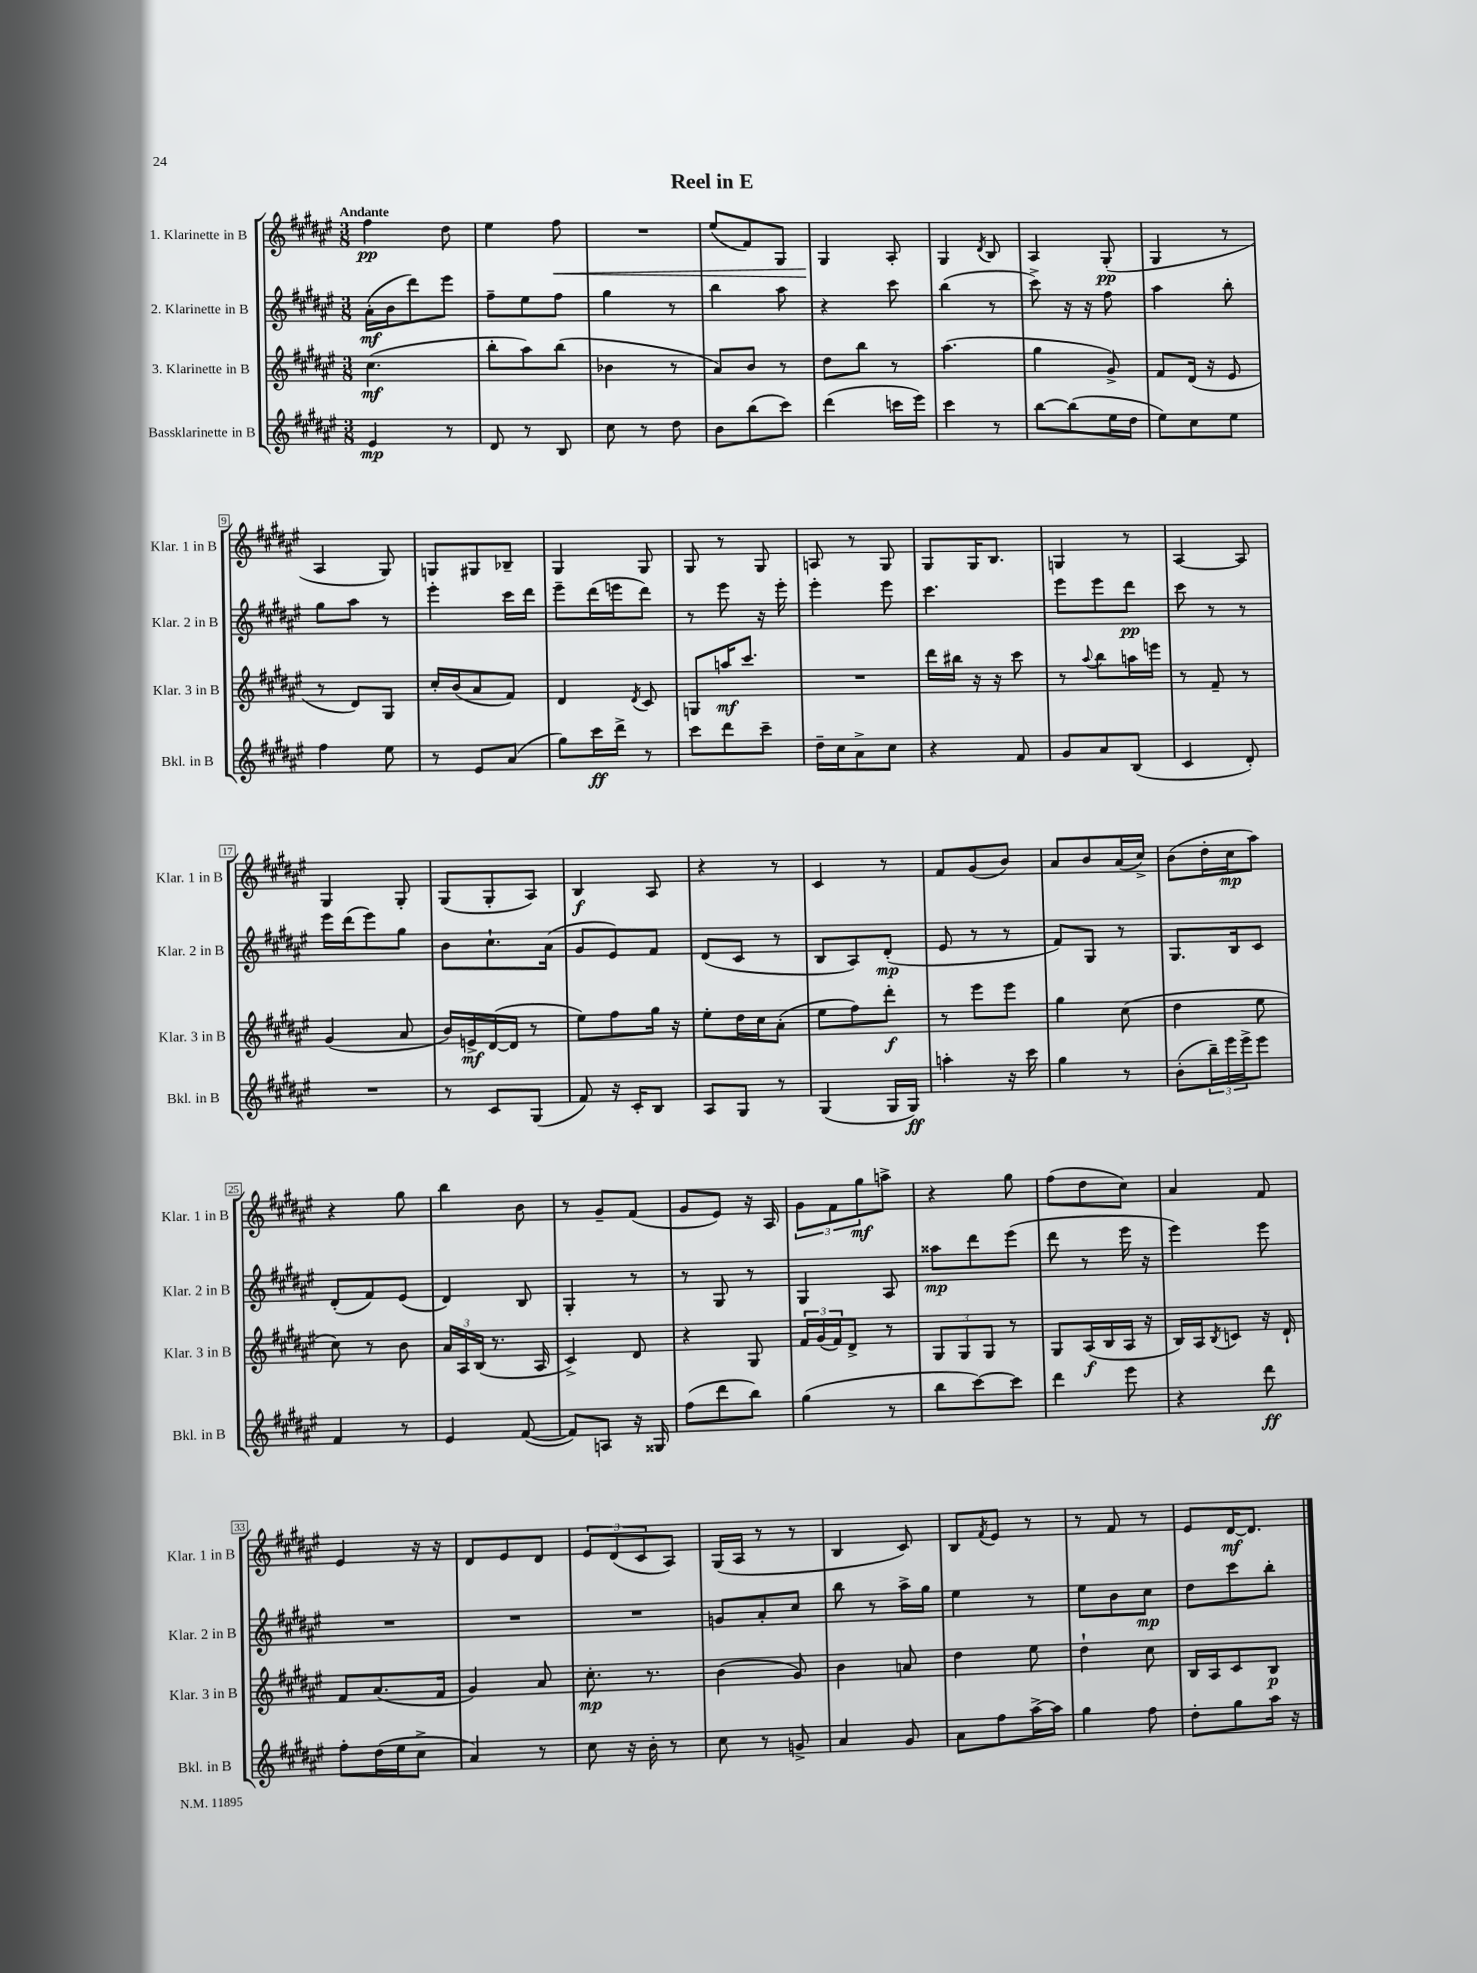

**kern	**kern	**kern	**kern
*staff4	*staff3	*staff2	*staff1
*clefG2	*clefG2	*clefG2	*clefG2
*k[f#c#g#d#a#e#]	*k[f#c#g#d#a#e#]	*k[f#c#g#d#a#e#]	*k[f#c#g#d#a#e#]
*M3/8	*M3/8	*M3/8	*M3/8
4e#	(4.cc#	(16a#'	4ff#
.	.	16b	.
.	.	8ddd#)	.
8r	.	8eee#	8dd#
=	=	=	=
8d#	8bb'	8ff#~	4ee#
8r	8aa#)	8ee#	.
8B	(8bb	8ff#	8ff#
=	=	=	=
8cc#	4b-	4gg#	4.r
8r	.	.	.
8dd#	8r	8r	.
=	=	=	=
8b	8a#)	4bb	(8ee#
(8bb	8b	.	8f#)
8ccc#)	8r	8aa#	8G#
=	=	=	=
(4ddd#	8dd#	4r	4G#
.	8bb	.	.
16ccc	8r	8ccc#	8A#'
16eee#)	.	.	.
=	=	=	=
4ccc#	(4.aa#	(4bb	4G#
.	.	.	8qd#
8r	.	8r	8B
=	=	=	=
[8bb	4gg#	8ccc#^)	4A#
(8bb]	.	16r	.
.	.	16r	.
16ee#	8g#^)	8ff#	(8G#'
16dd#	.	.	.
=	=	=	=
8ee#)	8f#	4aa#	4G#
8cc#	(16d#	.	.
.	16r	.	.
8ee#	8e#	8bb'	8r
=	=	=	=
4ff#	8r	8gg#	4A#
.	8d#)	8aa#	.
8ee#	8G#	8r	8G#)
=	=	=	=
8r	16cc#'	4eee#'	8G
.	(16b	.	.
8e#	8a#	.	8G#
(8a#	8f#)	16ccc#	8B-~
.	.	16ddd#	.
=	=	=	=
8gg#)	4d#	8eee#~	4G#
16ccc#	.	(16ddd#	.
16ddd#^	.	16eee	.
.	8qd#	.	.
8r	8c#	8ddd#)	8G#
=	=	=	=
8ccc#	8G	8r	8G#
8ddd#	16aa	8eee#	8r
.	8.ccc#	.	.
8ccc#~	.	16r	8G#
.	.	16eee#'	.
=	=	=	=
16dd#~	4.r	4eee#'	8A
16cc#	.	.	.
8a#^	.	.	8r
8cc#	.	8eee#	8G#
=	=	=	=
4r	16ddd#	4.ccc#	8G#
.	16bb#	.	.
.	16r	.	16G#
.	16r	.	8.B
8f#	8ccc#	.	.
=	=	=	=
8g#	8r	8eee#	4G
.	8qqaa#	.	.
8a#	8bb	8eee#	.
(8B	16aa	8ddd#	8r
.	16eee	.	.
=	=	=	=
4c#	8r	8ccc#	[4A#
.	8f#~	8r	.
8d#')	8r	8r	8A#]
=	=	=	=
4.r	(4g#	16eee#	4G#
.	.	(16ddd#	.
.	.	8eee#)	.
.	8a#	8gg#	8G#'
=	=	=	=
8r	16b)	8b	(8G#
.	16e^	.	.
8c#	([16d#	8.cc#`	8G#'
.	16d#]	.	.
(8G#	8r	.	8A#)
.	.	(16a#	.
=	=	=	=
8f#)	8ee#)	8g#	4B
16r	8ff#	8e#)	.
16c#'	.	.	.
8B	16gg#	8f#	8A#
.	16r	.	.
=	=	=	=
8A#	8ee#'	(8d#	4r
8G#	16dd#	8c#	.
.	16cc#	.	.
8r	(8a#'	8r	8r
=	=	=	=
(4G#	8ee#	8B	4c#
.	8ff#)	8A#)	.
16G#	8ddd#'	(8d#'	8r
16G#)	.	.	.
=	=	=	=
4aa'	8r	8e#	8f#
.	8eee#	8r	(8g#
16r	8eee#	8r	8b)
16ccc#	.	.	.
=	=	=	=
4gg#	4gg#	8f#)	8a#
.	.	8G#	8b
8r	(8cc#	8r	(16a#
.	.	.	16cc#^)
=	=	=	=
(8b'	4dd#	8.G#	(8b
24bb~)	.	.	16dd#'
24eee#	.	.	.
.	.	16B	16cc#
24eee#^	.	.	.
8eee#	8ee#	8c#	8aa#)
=	=	=	=
4f#	8cc#)	(8d#'	4r
.	8r	8f#)	.
8r	8b	(8e#	8gg#
=	=	=	=
4e#	24a#	4d#)	4bb
.	24A#	.	.
.	(24B	.	.
.	8.r	.	.
([8f#	.	8B	8b
.	16A#	.	.
=	=	=	=
8f#])	4c#^)	4G#'	8r
8A	.	.	8g#~
16r	8d#	8r	(8f#
16G##	.	.	.
=	=	=	=
(8ff#	4r	8r	8g#
8ddd#	.	8G#	8e#)
8bb)	8G#	8r	16r
.	.	.	16A#
=	=	=	=
(4gg#	24f#	4G#	12g#
.	(24g#	.	.
.	24f#)	.	12f#
.	8d#^	.	.
.	.	.	12gg#
8r	8r	8A#	8aa^
=	=	=	=
8bb	12G#	8aa##	4r
.	12G#	.	.
[8ccc#)	.	8ddd#	.
.	12G#	.	.
8ccc#]	8r	(8eee#	8gg#
=	=	=	=
4ddd#	8G#	8ddd#	(8ff#
.	(16A#	8r	8dd#
.	16B	.	.
8eee#	16A#	16eee#	8cc#)
.	16r	16r	.
=	=	=	=
4r	16B)	4eee#)	4a#
.	16A#	.	.
.	8qB	.	.
.	8c	.	.
8ddd#	16r	8eee#	8f#
.	16d#`	.	.
=	=	=	=
8ff#'	8f#	4.r	4e#
(16dd#	(8.a#	.	.
16ee#	.	.	.
8cc#^	.	.	16r
.	16f#	.	16r
=	=	=	=
4a#)	4g#)	4.r	8d#
.	.	.	8e#
8r	8a#	.	8d#
=	=	=	=
8cc#	8.cc#'	4.r	12e#
.	.	.	(12d#
16r	.	.	.
.	.	.	12c#
16b'	8.r	.	.
8r	.	.	8A#)
=	=	=	=
8cc#	(4b	8g	(16G#
.	.	.	16A#
8r	.	8a#'	8r
8g^	8g#)	8cc#	8r
=	=	=	=
4a#	4b	8bb	4B
.	.	8r	.
8g#	8a	16aa#^	8c#)
.	.	16gg#	.
=	=	=	=
8a#	4dd#	4ee#	8B
.	.	.	8qf#
8ff#	.	.	8e#
[16aa#^	8ee#	8r	8r
16aa#]	.	.	.
=	=	=	=
4gg#	4dd#`	8ee#	8r
.	.	8b	8f#
8ff#	8cc#	8cc#	8r
=	=	=	=
8dd#'	16B	8dd#	8e#
.	16A#	.	.
8gg#	8c#	8ccc#	[16d#
.	.	.	8.d#]
16aa#	8B	8bb'	.
16r	.	.	.
==	==	==	==
*-	*-	*-	*-
